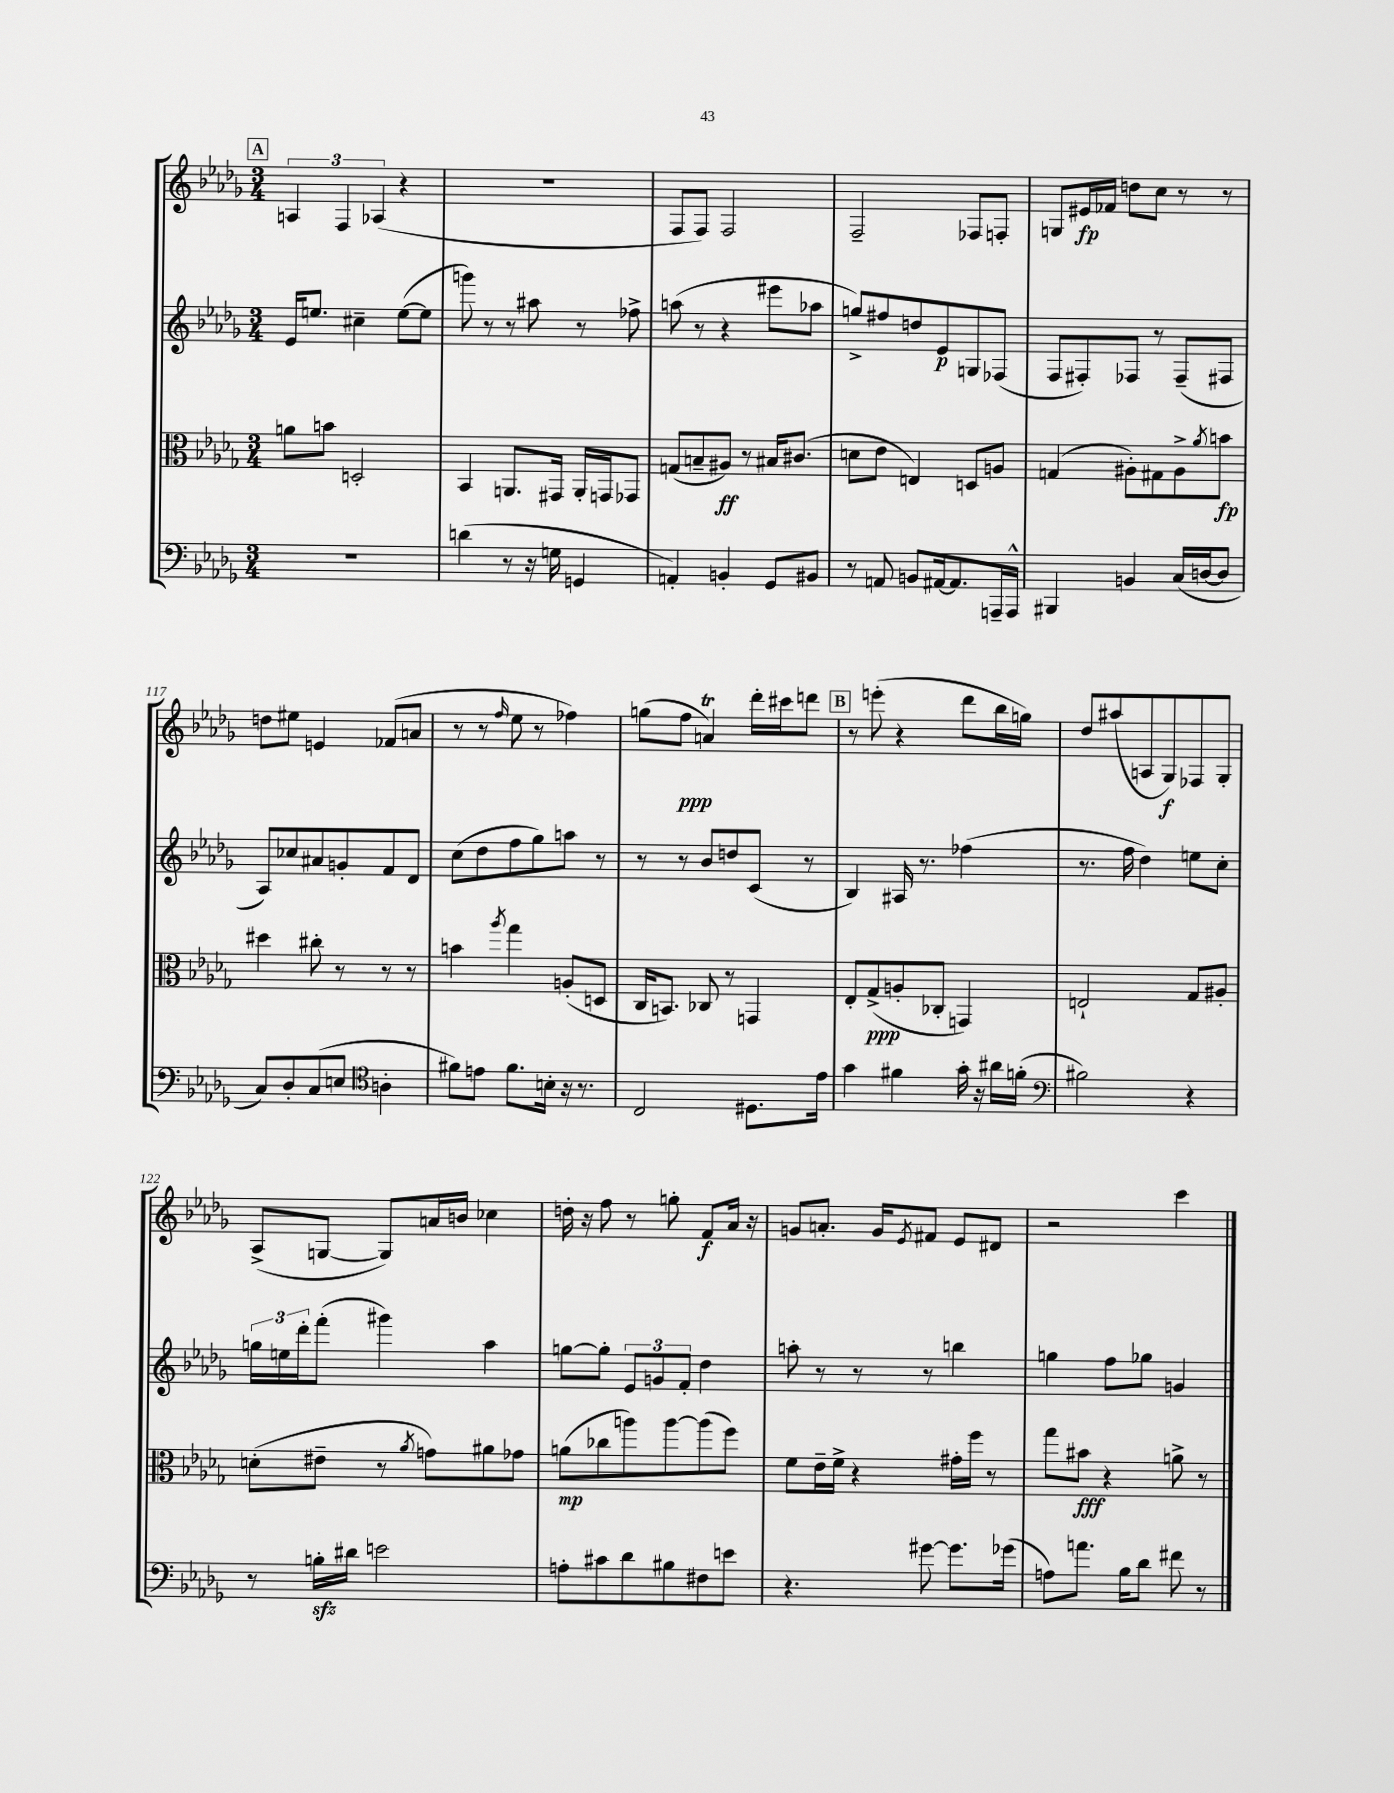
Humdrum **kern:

**kern	**kern	**kern	**kern
*staff4	*staff3	*staff2	*staff1
*clefF4	*clefC3	*clefG2	*clefG2
*k[b-e-a-d-g-]	*k[b-e-a-d-g-]	*k[b-e-a-d-g-]	*k[b-e-a-d-g-]
*M3/4	*M3/4	*M3/4	*M3/4
2.r	8a	16e-	6A
.	.	8.ee	.
.	8b	.	.
.	.	.	6F
.	2D'	4cc#~	.
.	.	.	(6A-
.	.	([8ee	4r
.	.	8ee]	.
=	=	=	=
(4d	4BB-	8ggg)	2.r
.	.	8r	.
8r	8.AA	8r	.
16r	.	8aa#	.
16G	16GG#	.	.
4GG	16AA'	8r	.
.	16GG	.	.
.	8GG-	8ff-^	.
=	=	=	=
4AA')	(8G	(8aa	8F
.	8B~	8r	8F)
4BB'	8A#)	4r	2F
.	8r	.	.
8GG-	16B#	8eee#	.
.	(8.c#	.	.
8BB#	.	8aa-	.
=	=	=	=
8r	8d	8gg^)	2F~
8AA	8e-	8ff#	.
8BB	4E)	8dd	.
[16AA#	.	8e-	.
8.AA#]	.	.	.
.	8D	8G	8F-
16AAA~	8A	(8F-	8F'
16AAA^^	.	.	.
=	=	=	=
4BBB#	(4G	8F	8G
.	.	8F#')	16e#
.	.	.	16f-
4BB	8A#')	8F-	8dd
.	8G#	8r	8cc
(16C	8A#^	(8F-~	8r
[16D	.	.	.
.	8qa-	.	.
8D]	8b	8F#	8r
=	=	=	=
8C)	4dd#	8A-)	8dd
8D-'	.	8cc-	8ee#
(8C	8cc#'	8a#	4e
8E	8r	8g'	.
*clefC4	*	*	*
4A'	8r	8f	(8f-
.	8r	8d-	8a
=	=	=	=
8f#)	4b	(8cc	8r
8e	.	8dd-	8r
.	8qaa-	.	16qqff
8.f#	4gg-	8ff	8ee-
.	.	8gg-)	8r
16B'	.	.	.
16r	(8A'	8aa	4ff-)
8.r	.	.	.
.	8D	8r	.
=	=	=	=
2C	16C	8r	(8gg
.	8.BB)	.	.
.	.	8r	8ff
.	8C-	8b-	4a)
.	8r	8dd	.
8.D#	4GG	(8c	16ddd-'
.	.	.	16ccc#
.	.	8r	8ddd
16e-	.	.	.
=	=	=	=
4g-	8E-'	4B-)	8r
.	(8G-^	.	(8eee'
4f#	8A'	16A#	4r
.	.	8.r	.
.	8C-'	.	.
16g-'	4GG)	(4ff-	8ddd-
16r	.	.	.
16a#	.	.	16bb-
(16f'	.	.	16gg)
=	=	=	=
*clefF4	*	*	*
2B#)	2E`	8.r	8dd-
.	.	.	(8aa#
.	.	16ff	.
.	.	4dd-)	8A
.	.	.	8G-)
4r	8G-	8ee	8F-
.	8A#'	8cc'	8G-'
=	=	=	=
8r	(8d'	24gg	(8A-^
.	.	24ee	.
.	.	24ddd-'	.
16B'	8e#~	(8fff'	[8G
16d#	.	.	.
2e	8r	4ggg#)	8G])
.	8qa-	.	.
.	8g)	.	16a
.	.	.	16b
.	8a#	4aa-	4cc-
.	8g-	.	.
=	=	=	=
8A'	(8a	[8gg	16dd'
.	.	.	16r
8c#	8cc-	8gg']	8ff
8d-	8aa)	12e-	8r
.	.	12g	.
8B#	[8aa	.	8gg'
.	.	12f'	.
8F#	(8aa]	4dd-	8f
8e	8ff)	.	16a-
.	.	.	16r
=	=	=	=
4.r	8f	8aa'	8g
.	16e-~	8r	8.a'
.	16f^	.	.
.	4r	8r	.
.	.	.	16g
.	.	.	8qe-
[8g#	.	8r	8f#
8.g#]	16g#'	4bb	8e-
.	16ff	.	.
.	8r	.	8d#
(16g-	.	.	.
=	=	=	=
8A)	8gg-	4gg	2r
8.a	8b#	.	.
.	4r	8ff	.
16B-	.	.	.
8d-	.	8gg-	.
8f#	8a^	4g	4ccc
8r	8r	.	.
==	==	==	==
*-	*-	*-	*-
